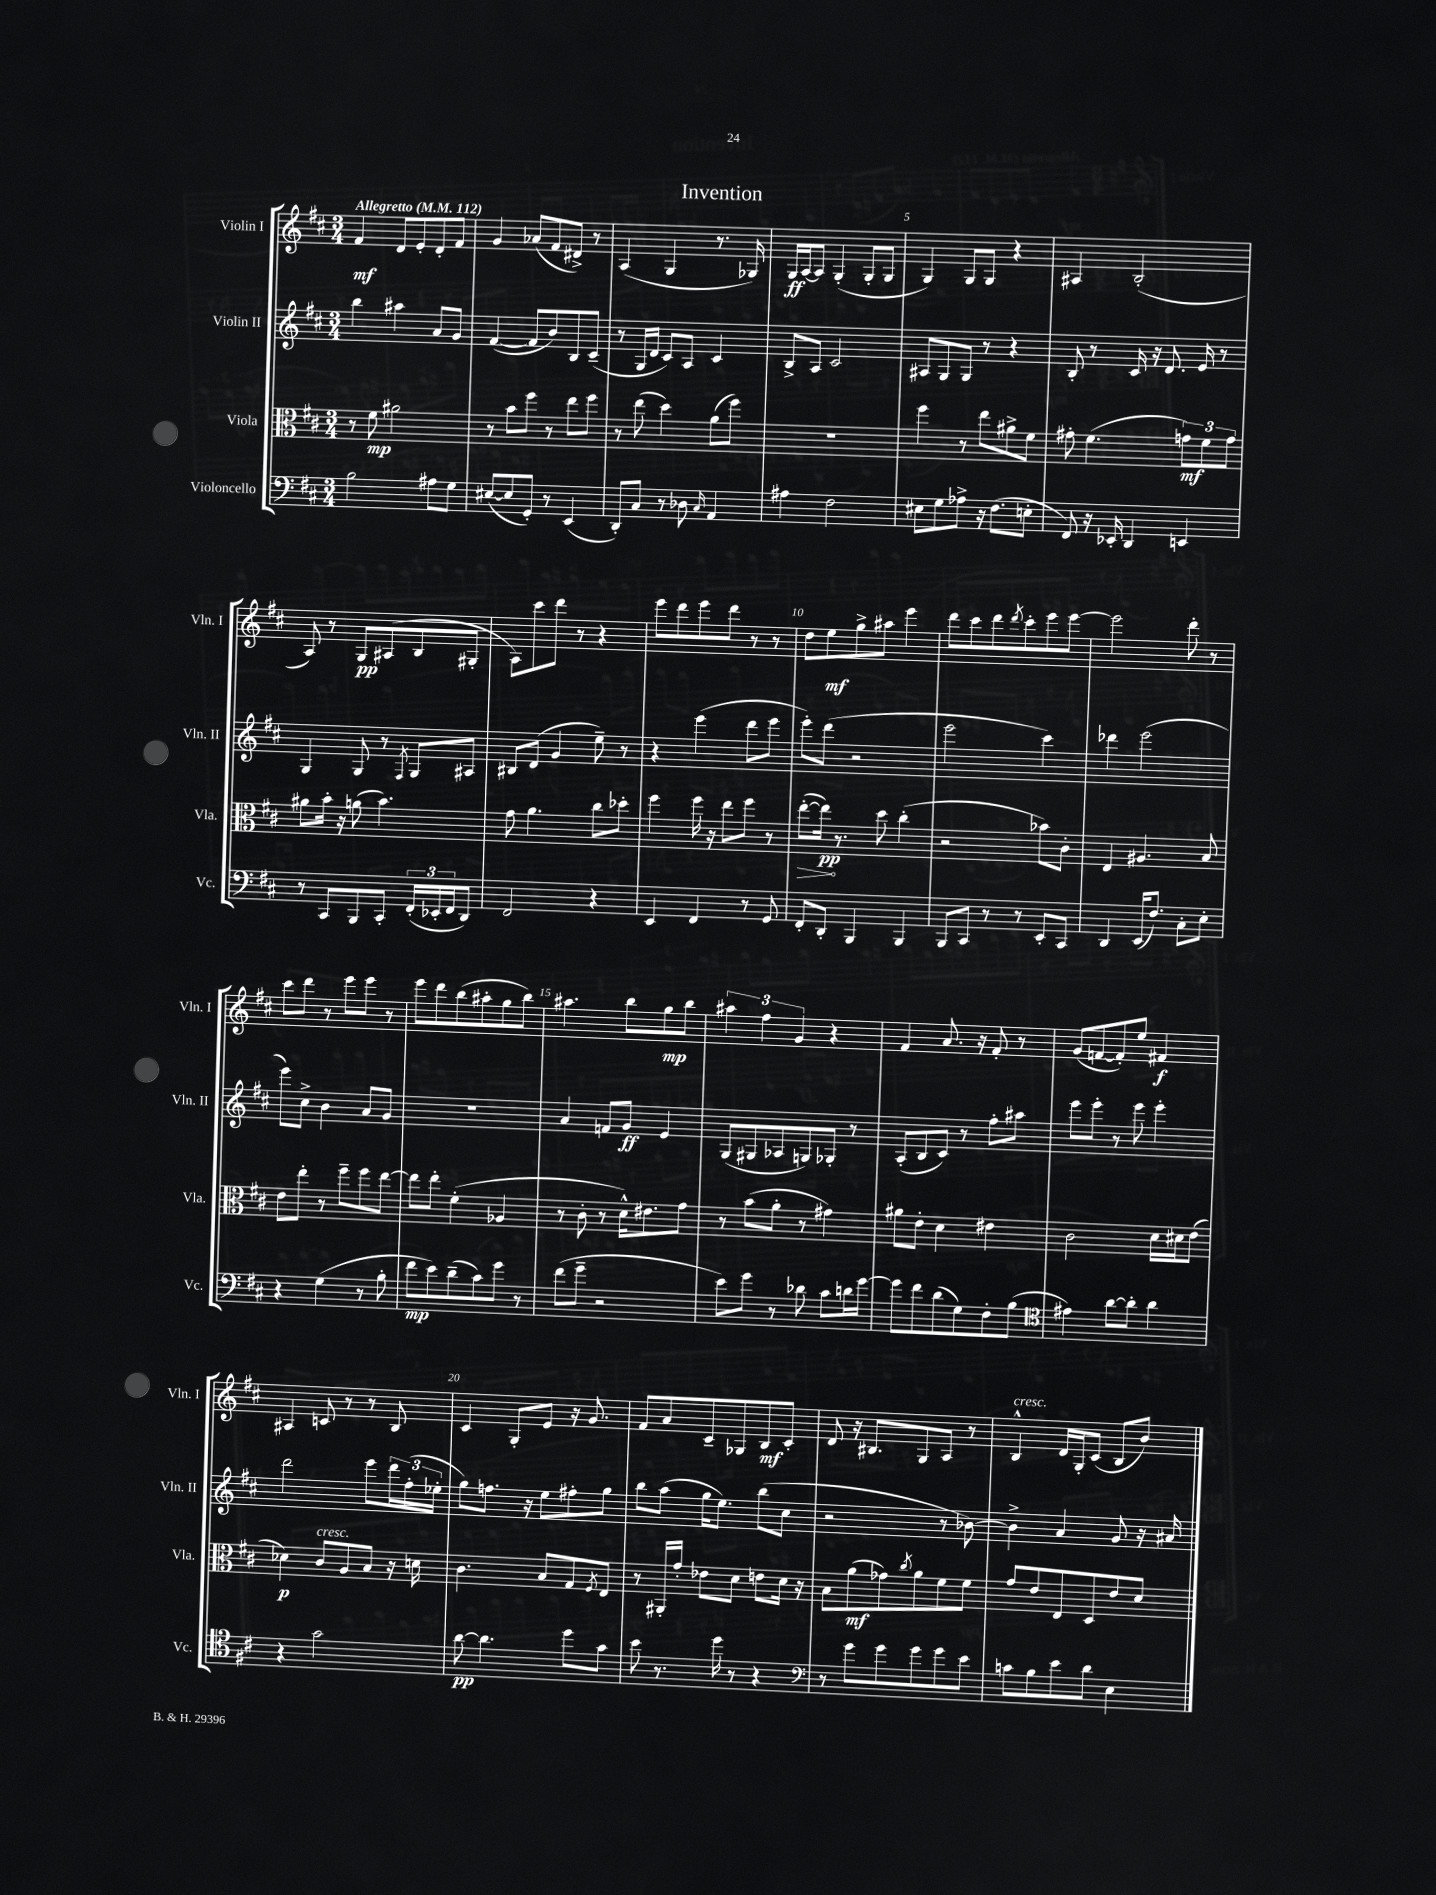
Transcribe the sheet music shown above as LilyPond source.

\header { title = "Invention" }
<<
\new StaffGroup <<
\new Staff = "s0" \with { instrumentName = "Violin I" shortInstrumentName = "Vln. I" } {
    \clef treble \key d \major \numericTimeSignature \time 3/4 \tempo "Allegretto" 4 = 112
    fis'4\mf d'8 e'8-. d'8-. fis'8 |
    g'4 aes'8( fis'8 dis'8->) r8 |
    a4( g4 r8. ges16) |
    g16\ff a16~ a8 g4-.( g8-. g8 |
    g4) g8 g8 r4 |
    ais4 b2-.( |
    a8) r8 g8\pp ais8( b8 gis8-. |
    a8) cis'''8 d'''8 r8 r4 |
    e'''8 d'''8 e'''8 d'''8 r8 r8 |
    d''8 e''8\mf g''8-> ais''8 e'''4 |
    d'''8 cis'''8 d'''8 \acciaccatura { d'''8 } cis'''8-. e'''8 e'''8~ |
    e'''2 d'''8-. r8 |
    cis'''8 d'''8 r8 e'''8 e'''8 r8 |
    e'''8 d'''8 b''8( ais''8-. g''8 b''8) |
    ais''4. b''8 g''8\mp b''8 |
    \tuplet 3/2 { ais''4 fis''4 g'4 } r4 |
    fis'4 a'8. r16 fis'8-. r8 |
    g'8( f'8~ f'8-.) e''8 fis'4\f |
    ais4 c'8 r8 r8 b8 |
    cis'4 g8-. e'8 r16 g'8. |
    fis'8 a'8 cis'8-- ges8 b8\mf cis'8-. |
    d'8 r16 bis8. g8 a8 r8 |
    b4-^^\markup { \italic "cresc." } d'16 g16-. cis'8( b8 b'8) \bar "|." |
}
\new Staff = "s1" \with { instrumentName = "Violin II" shortInstrumentName = "Vln. II" } {
    \clef treble \key d \major \numericTimeSignature \time 3/4
    b''4 ais''4 a'8 g'8 |
    fis'4~( fis'8 b'8) b8 cis'8--( |
    r8 g16 d'16 cis'8) a8 cis'4 |
    b8-> a8 cis'2 |
    ais8 g8 g8 r8 r4 |
    b8-. r8 cis'16 r16 d'8. e'16 r8 |
    g4 g8 r8 \acciaccatura { fis8 } g8 ais8 |
    bis8 d'8( g'4 e''8--) r8 |
    r4 e'''4( d'''8 e'''8 |
    e'''8-.) d'''8( r2 |
    e'''2 cis'''4) |
    des'''4 e'''2( |
    e'''8) cis''8-> b'4 a'8 g'8 |
    R2. |
    a'4 f'8 g'8\ff e'4 |
    g8( gis8 aes8 g8) ges8-. r8 |
    a8-.( b8 cis'8) r8 fis''8-. ais''8 |
    e'''8 e'''8-. r8 e'''8 e'''4-. |
    d'''2 e'''8 \tuplet 3/2 { d'''16 fis''16-.( ees''16-. } |
    g''8) f''8. r16 e''8 fis''8-. g''8 |
    b''8 a''8( g''16 e''8.) b''8( cis''8 |
    r2 r8 bes'8~) |
    bes'4-> a'4 g'8 r16 ais'16 \bar "|." |
}
\new Staff = "s2" \with { instrumentName = "Viola" shortInstrumentName = "Vla." } {
    \clef alto \key d \major \numericTimeSignature \time 3/4
    r8 fis'8\mp ais'2 |
    r8 b'8 fis''8 r8 e''8 fis''8 |
    r8 e''8( d''4) a'8( fis''8) |
    R2. |
    fis''4 r8 e''8 ais'8-> fis'8 |
    gis'8-. fis'4.( \tuplet 3/2 { g'8\mf) fis'8 g'8 } |
    ais'8 b'16-. r16 a'8( b'4.) |
    g'8 a'4. cis''8 des''8-. |
    fis''4 fis''16 r16 e''8 fis''8 r8 |
    \once \override Hairpin.circled-tip = ##t e''8~-.\>( e''16\pp\!) r8. d''8 cis''4-.( |
    r2 bes'8) cis'8-. |
    e4 ais4. b8 |
    e'8 e''8-. r8 fis''8-- fis''8 e''8~ |
    e''8 e''8-. fis'4-.( aes4 |
    r8 cis'8-. r8 d'16-^) eis'8. g'8 |
    r8 b'8( a'8-. r8 gis'4) |
    ais'8 e'8-. d'4 eis'4 |
    cis'2 d'16 dis'16 e'8( |
    des'4\p) cis'8^\markup { \italic "cresc." } a8 b8 r16 d'16 |
    cis'4. b8 g8 \acciaccatura { fis8 } e8 |
    r8 ais,16-. g'16-. ees'8 d'8 e'8 d'16 r16 |
    b8 a'8\mf( ges'8) \acciaccatura { cis''8 } a'8 fis'8 fis'8 |
    g'8 e'8 e8 d8 e'8 d'8 \bar "|." |
}
\new Staff = "s3" \with { instrumentName = "Violoncello" shortInstrumentName = "Vc." } {
    \clef bass \key d \major \numericTimeSignature \time 3/4
    b2 ais8 g8 |
    eis8~( eis8 g,8-.) r8 e,4( |
    d,8-.) cis8 r8 des8 \grace { cis16 } a,4 |
    ais4 fis2 |
    eis8 g8 aes8-> r16 fis8.( e8-. |
    fis,8) r16 ees,16-. d,4 e,4 |
    r8 cis,8 b,,8 cis,8-. \tuplet 3/2 { fis,16-.( ees,16-. fis,16 } d,8) |
    fis,2 r4 |
    e,4 fis,4 r8 g,8 |
    fis,8-. d,8-. b,,4 b,,4 |
    b,,8 cis,8 r8 r8 e,8-. cis,8 |
    d,4 e,16( fis8.) cis8-. e8-. |
    r4 g4( r8 b8-. |
    fis'8\mp e'8) d'8--( cis'8) g'8 r8 |
    fis'8( g'8-- r2 |
    e'8) g'8 r8 des'8 cis'8 d'16 g'16~ |
    g'8 fis'8 d'8( g8) fis8-. b8( |
    \clef tenor eis'4) a'8~ a'8-. a'4 |
    r4 g'2 |
    a'8~\pp a'4. d''8 g'8 |
    b'8 r8. d''16 r8 r4 |
    \clef bass r8 g'8 g'8 g'8 g'8 e'8 |
    c'8 b8 e'8 d'8 e4 \bar "|." |
}
>>
>>
\layout { \context { \Score \override BarNumber.break-visibility = ##(#f #t #t) barNumberVisibility = #(every-nth-bar-number-visible 5) } }
